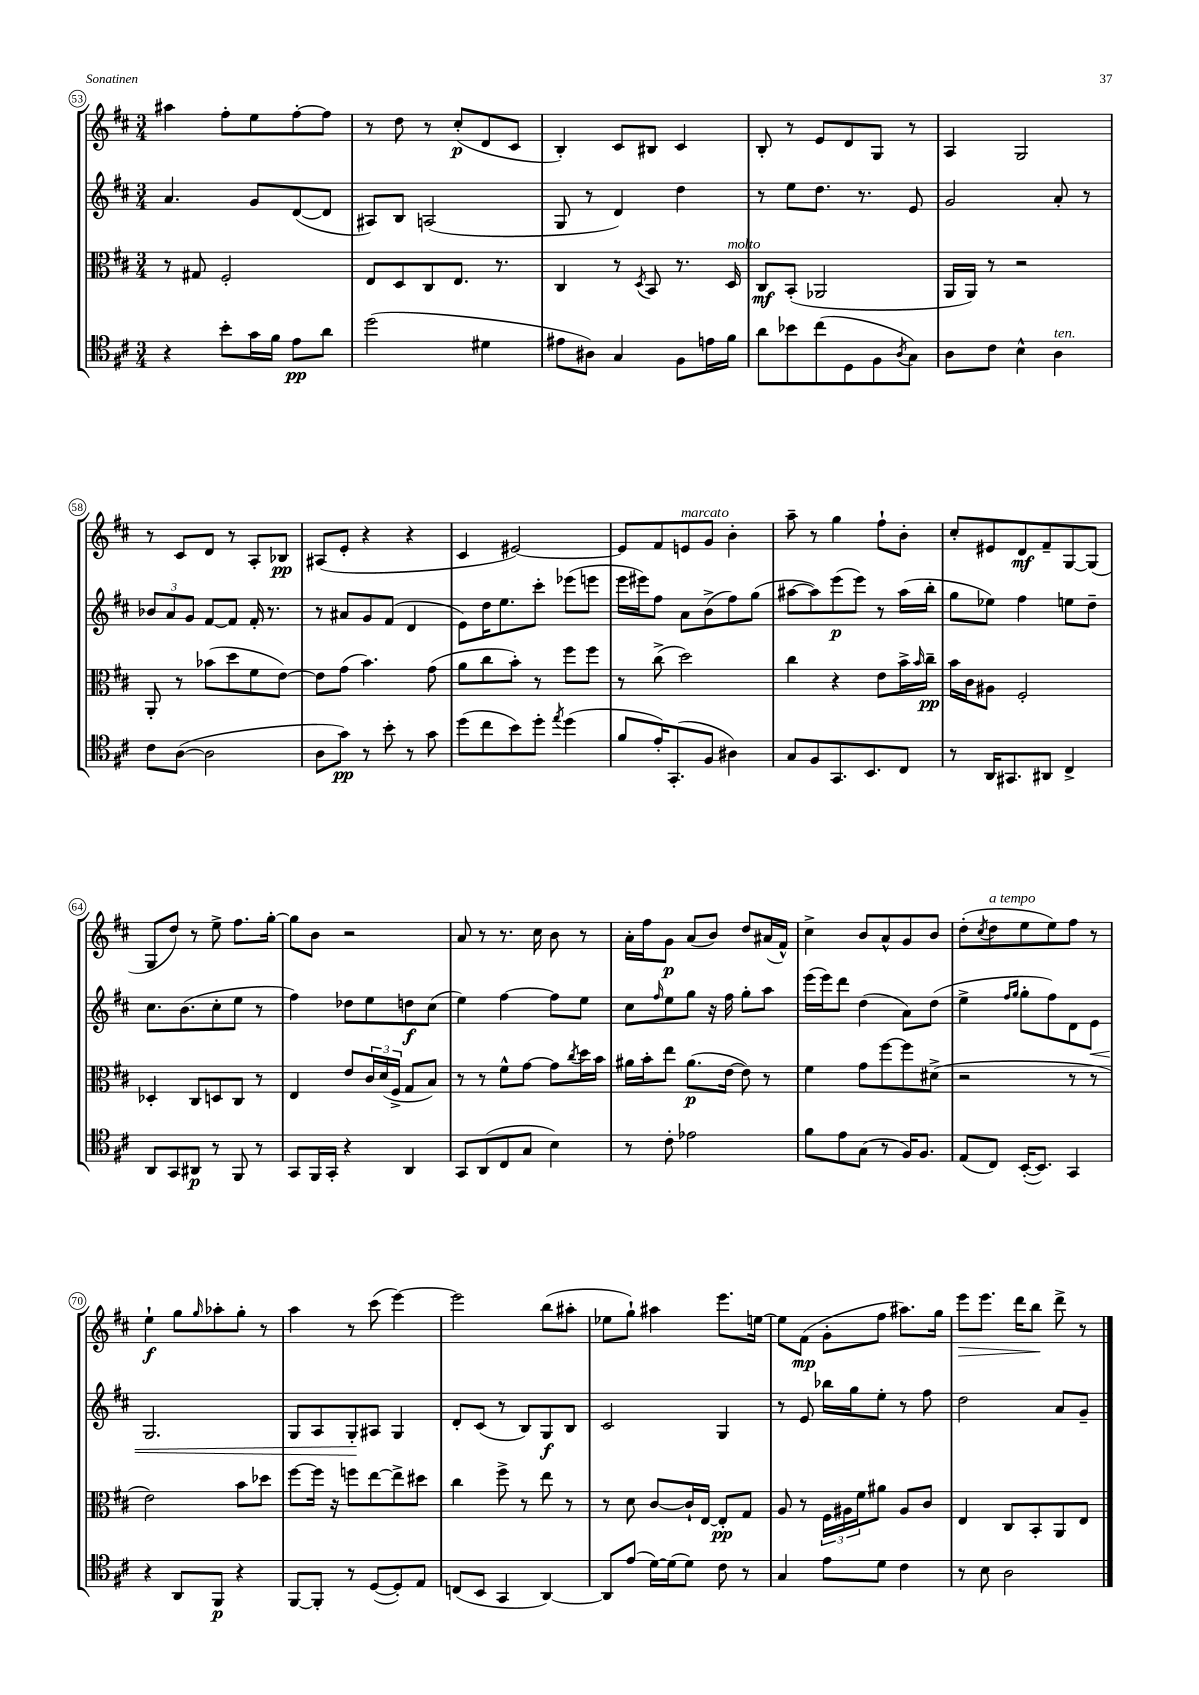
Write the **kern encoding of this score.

**kern	**dynam	**kern	**dynam	**kern	**dynam	**kern	**dynam
*part4	*part4	*part3	*part3	*part2	*part2	*part1	*part1
*staff4	*staff4	*staff3	*staff3	*staff2	*staff2	*staff1	*staff1
*clefC4	*	*clefC3	*	*clefG2	*	*clefG2	*
*k[f#c#]	*	*k[f#c#]	*	*k[f#c#]	*	*k[f#c#]	*
*M3/4	*	*M3/4	*	*M3/4	*	*M3/4	*
=53	=53	=53	=53	=53	=53	=53	=53
4r	.	8r	.	4.a/	.	4aa#X\	.
.	.	8G#X/	.	.	.	.	.
8b'\L	.	2F#'/	.	.	.	8ff#'\L	.
16g\L	.	.	.	8g/L	.	8ee\	.
16f#\JJ	.	.	.	.	.	.	.
8e\L	pp	.	.	([8d/	.	[8ff#'\	.
8a\J	.	.	.	8d/J]	.	8ff#\J]	.
=54	=54	=54	=54	=54	=54	=54	=54
(2dd\	.	8E/L	.	8A#X/L)	.	8r	.
.	.	8D/	.	8B/J	.	8dd\	.
.	.	8C#/	.	(2An/	.	8r	.
.	.	8.E/J	.	.	.	(8cc#'/L	p
4d#X\	.	.	.	.	.	8d/	.
.	.	8.r	.	.	.	.	.
.	.	.	.	.	.	8c#/J	.
=55	=55	=55	=55	=55	=55	=55	=55
8e#X\L	.	4C#/	.	8G/	.	4B'/)	.
8A#X\J)	.	.	.	8r	.	.	.
4G/	.	8r	.	4d/)	.	8c#/L	.
.	.	8qD/	.	.	.	.	.
.	.	8BB/	.	.	.	8B#X/J	.
8F#\L	.	8.r	.	4dd\	.	4c#/	.
16en\L	.	.	.	.	.	.	.
!	!	!LO:TX:a:i:t=molto	!	!	!	!	!
16f#\JJ	.	16D/	.	.	.	.	.
=56	=56	=56	=56	=56	=56	=56	=56
8a\L	.	8C#/L	mf	8r	.	8B'/	.
8b-X\	.	(8BB'/J	.	8ee\L	.	8r	.
(8cc#\	.	2AA-X/	.	8.dd\J	.	8e/L	.
8D\	.	.	.	.	.	8d/	.
.	.	.	.	8.r	.	.	.
8F#\	.	.	.	.	.	8G/J	.
8qA/	.	.	.	.	.	.	.
8G\J)	.	.	.	8e/	.	8r	.
=57	=57	=57	=57	=57	=57	=57	=57
8A\L	.	16AA/LL	.	2g/	.	4A/	.
.	.	16AA/JJ)	.	.	.	.	.
8c#\J	.	8r	.	.	.	.	.
4B^^\	.	2r	.	.	.	2G/	.
!LO:TX:a:i:t=ten.	!	!	!	!	!	!	!
4A\	.	.	.	8a'/	.	.	.
.	.	.	.	8r	.	.	.
!!LO:LB:g=z
=58	=58	=58	=58	=58	=58	=58	=58
8c#\L	.	8AA'/	.	12b-X/L	.	8r	.
.	.	.	.	12a/	.	.	.
([8A\J	.	8r	.	.	.	8c#/L	.
.	.	.	.	12g/J	.	.	.
2A\]	.	(8b-X\L	.	[8f#/L	.	8d/J	.
.	.	8dd\	.	8f#/J]	.	8r	.
.	.	8f#\	.	16f#'/	.	8A'/L	.
.	.	.	.	8.r	.	.	.
.	.	[8e\J)	.	.	.	8B-X/J	pp
=59	=59	=59	=59	=59	=59	=59	=59
8A\L	.	8e\L]	.	8r	.	(8A#X/L	.
8g\J)	pp	(8g\J	.	8a#X/L	.	8e'/J	.
8r	.	4.b\)	.	8g/	.	4r	.
8b'\	.	.	.	(8f#/J	.	.	.
8r	.	.	.	4d/	.	4r	.
8g\	.	(8g\	.	.	.	.	.
=60	=60	=60	=60	=60	=60	=60	=60
(8dd\L	.	8a\L	.	8e\L)	.	4c#/	.
8cc#\	.	8cc#\	.	16dd\K	.	.	.
.	.	.	.	8.ee\	.	.	.
8b\)	.	8b'\J)	.	.	.	[2e#X/)	.
8dd'\J	.	8r	.	8ccc#'\J	.	.	.
8qee/	.	.	.	.	.	.	.
(4dd\	.	8ff#\L	.	(8eee-X\L	.	.	.
.	.	8ff#\J	.	8eeen\J	.	.	.
=61	=61	=61	=61	=61	=61	=61	=61
8f#/L	.	8r	.	16eee\LL	.	8e#/L]	.
.	.	.	.	16eee#X\J)	.	.	.
16e'/K)	.	(8cc#^\	.	8ff#\J	.	8f#/	.
(8.GG'/	.	.	.	.	.	.	.
!	!	!	!	!	!	!LO:TX:a:i:t=marcato	!
.	.	2dd\)	.	8a\L	.	8en/	.
8F#/J	.	.	.	(8b^\	.	8g/J	.
4A#X\)	.	.	.	8ff#\)	.	4b'\	.
.	.	.	.	(8gg\J	.	.	.
=62	=62	=62	=62	=62	=62	=62	=62
8G/L	.	4cc#\	.	[8aa#X\L	.	8aa~\	.
8F#/	.	.	.	8aa#\])	.	8r	.
8.GG/	.	4r	.	(8eee\	p	4gg\	.
.	.	.	.	8eee\J)	.	.	.
8.BB/	.	.	.	.	.	.	.
.	.	8e\L	.	8r	.	8ff#`\L	.
8C#/J	.	16b^\L	.	(16aa#\LL	.	8b'\J	.
.	.	16qqb/	.	.	.	.	.
.	.	16cc#~\JJ	pp	16bb'\JJ	.	.	.
=63	=63	=63	=63	=63	=63	=63	=63
8r	.	16b\LL	.	8gg\L	.	8cc#'/L	.
.	.	16c#\J	.	.	.	.	.
16AA/KL	.	8A#X\J	.	8ee-X\J)	.	8e#X/	.
8.GG#X/	.	.	.	.	.	.	.
.	.	2F#'/	.	4ff#\	.	8d/	mf
8AA#X/J	.	.	.	.	.	8f#~/	.
4C#^/	.	.	.	8een\L	.	[8G/	.
.	.	.	.	8dd~\J	.	(8G/J]	.
!!LO:LB:g=z
=64	=64	=64	=64	=64	=64	=64	=64
8AA/L	.	4D-X'/	.	8.cc#\L	.	8G/L	.
8GG/	.	.	.	.	.	8dd/J)	.
.	.	.	.	(8.b\	.	.	.
8AA#X/J	p	8C#/L	.	.	.	8r	.
8r	.	8Dn/	.	8cc#'\	.	8ee^\	.
8FF#/	.	8C#/J	.	8ee\J	.	8.ff#\L	.
8r	.	8r	.	8r	.	.	.
.	.	.	.	.	.	[16gg'\Jk	.
=65	=65	=65	=65	=65	=65	=65	=65
8GG/L	.	4E/	.	4ff#\)	.	8gg\L]	.
16FF#/L	.	.	.	.	.	8b\J	.
16GG'/JJ	.	.	.	.	.	.	.
4r	.	8e/L	.	8dd-X\L	.	2r	.
.	.	24c#/L	.	8ee\	.	.	.
.	.	(24d/	.	.	.	.	.
.	.	24F#^/JJ	.	.	.	.	.
4AA/	.	8G/L	.	8ddn\	f	.	.
.	.	8B/J)	.	(8cc#\J	.	.	.
=66	=66	=66	=66	=66	=66	=66	=66
8GG/L	.	8r	.	4ee\)	.	8a/	.
(8AA/	.	8r	.	.	.	8r	.
8C#/	.	8f#^^\L	.	[4ff#\	.	8.r	.
8G/J	.	[8g\J	.	.	.	.	.
.	.	.	.	.	.	16cc#\	.
4B\)	.	8g\L]	.	8ff#\L]	.	8b\	.
.	.	8qcc#/	.	.	.	.	.
.	.	16dd\L	.	8ee\J	.	8r	.
.	.	16b\JJ	.	.	.	.	.
=67	=67	=67	=67	=67	=67	=67	=67
8r	.	16a#X\LL	.	8cc#\L	.	16a'\LL	.
.	.	16b'\J	.	.	.	16ff#\J	.
.	.	.	.	16qqff#/	.	.	.
8c#'\	.	8ee\J	.	8ee\	.	8g\J	p
2e-X\	.	(8.a#\L	p	8gg\J	.	(8a/L	.
.	.	.	.	16r	.	8b/J)	.
.	.	[16e\Jk	.	16ff#\	.	.	.
.	.	8e\])	.	8gg'\L	.	8dd/L	.
.	.	8r	.	8aa\J	.	(16a#X/L	.
.	.	.	.	.	.	16f#^^/JJ)	.
=68	=68	=68	=68	=68	=68	=68	=68
8f#\L	.	4f#\	.	(16eee\LL	.	4cc#^\	.
.	.	.	.	16eee\J)	.	.	.
8e\	.	.	.	8ddd\J	.	.	.
(8G\J	.	8g\L	.	(4dd\	.	8b/L	.
8r	.	[8ff#\	.	.	.	8a^^/	.
16F#/KL)	.	8ff#\]	.	8a\L)	.	8g/	.
8.F#/J	.	.	.	.	.	.	.
.	.	(8d#X^\J	.	(8dd\J	.	8b/J	.
=69	=69	=69	=69	=69	=69	=69	=69
(8E/L	.	2r	.	4ee^\	.	(8dd'\L	.
.	.	.	.	.	.	8qcc#/	.
!	!	!	!	!	!	!LO:TX:a:i:t=a tempo	!
8C#/J)	.	.	.	.	.	8dd\	.
.	.	.	.	16qqff#/LL	.	.	.
.	.	.	.	16qqgg/JJ	.	.	.
([16BB'/KL	.	.	.	8gg'\L	.	8ee\	.
8.BB/J])	.	.	.	.	.	.	.
.	.	.	.	8ff#\)	.	8ee\)	.
4GG/	.	8r	.	8d\	.	8ff#\J	.
!	!	!	!	!	!LO:HP:b	!	!
.	.	8r	.	8e\J	<	8r	.
!!LO:LB:g=z
=70	=70	=70	=70	=70	=70	=70	=70
4r	.	2e\)	.	2.G/	.	4ee`\	f
8AA/L	.	.	.	.	.	8gg\L	.
.	.	.	.	.	.	16qqgg/	.
8FF#/J	p	.	.	.	.	8aa-X'\	.
4r	.	8b\L	.	.	.	8gg'\J	.
.	.	8dd-X\J	.	.	.	8r	.
=71	=71	=71	=71	=71	=71	=71	=71
[8FF#/L	.	[8ff#\L	.	8G/L	.	4aa\	.
8FF#'/J]	.	16ff#\Jk]	.	8A/	.	.	.
.	.	16r	.	.	.	.	.
8r	.	8ffn\L	.	8G'/	.	8r	.
([8D/L	.	[8ee\	.	8A#X/J	[	(8ccc#\	.
8D'/])	.	8ee^\]	.	4G/	.	[4eee\)	.
8E/J	.	8dd#X\J	.	.	.	.	.
=72	=72	=72	=72	=72	=72	=72	=72
(8Cn/L	.	4cc#\	.	8d'/L	.	2eee\]	.
8BB/J	.	.	.	(8c#/J	.	.	.
4GG/	.	8ff#^\	.	8r	.	.	.
.	.	8r	.	8B/L)	.	.	.
[4AA/)	.	8ee\	.	8G/	f	(8bb\L	.
.	.	8r	.	8B/J	.	8aa#X'\J	.
=73	=73	=73	=73	=73	=73	=73	=73
8AA/L]	.	8r	.	2c#/	.	8ee-X\L	.
(8e/J	.	8d\	.	.	.	8gg`\J)	.
[16d\LL)	.	[8c#/L	.	.	.	4aa#X\	.
(16d\J]	.	.	.	.	.	.	.
8d\J)	.	16c#`/L]	.	.	.	.	.
.	.	[16E/JJ	.	.	.	.	.
8c#\	.	8E'/L]	pp	4G/	.	8.eee\L	.
8r	.	8G/J	.	.	.	.	.
.	.	.	.	.	.	[16een\Jk	.
=74	=74	=74	=74	=74	=74	=74	=74
4G/	.	8A/	.	8r	.	8ee\L]	.
.	.	8r	.	8e/	.	(8f#\J	mp
8e\L	.	24F#\LL	.	16bb-X\LL	.	8g'\L	.
.	.	24A#X\	.	.	.	.	.
.	.	.	.	16gg\J	.	.	.
.	.	24f#\J	.	.	.	.	.
8d\J	.	8a#X\J	.	8ee'\J	.	8ff#\J	.
4c#\	.	8A#/L	.	8r	.	8.aa#X\L)	.
.	.	8c#/J	.	8ff#\	.	.	.
.	.	.	.	.	.	16gg\Jk	.
=75	=75	=75	=75	=75	=75	=75	=75
!	!	!	!	!	!	!	!LO:HP:b
8r	.	4E/	.	2dd\	.	8eee\L	>
8B\	.	.	.	.	.	8.eee\J	.
2A\	.	8C#/L	.	.	.	.	.
.	.	.	.	.	.	16ddd\KL	.
.	.	8BB'/	.	.	.	8bb\J	.
.	.	8AA/	.	8a/L	.	8ddd^\	]
.	.	8E/J	.	8g~/J	.	8r	.
==	==	==	==	==	==	==	==
*-	*-	*-	*-	*-	*-	*-	*-
